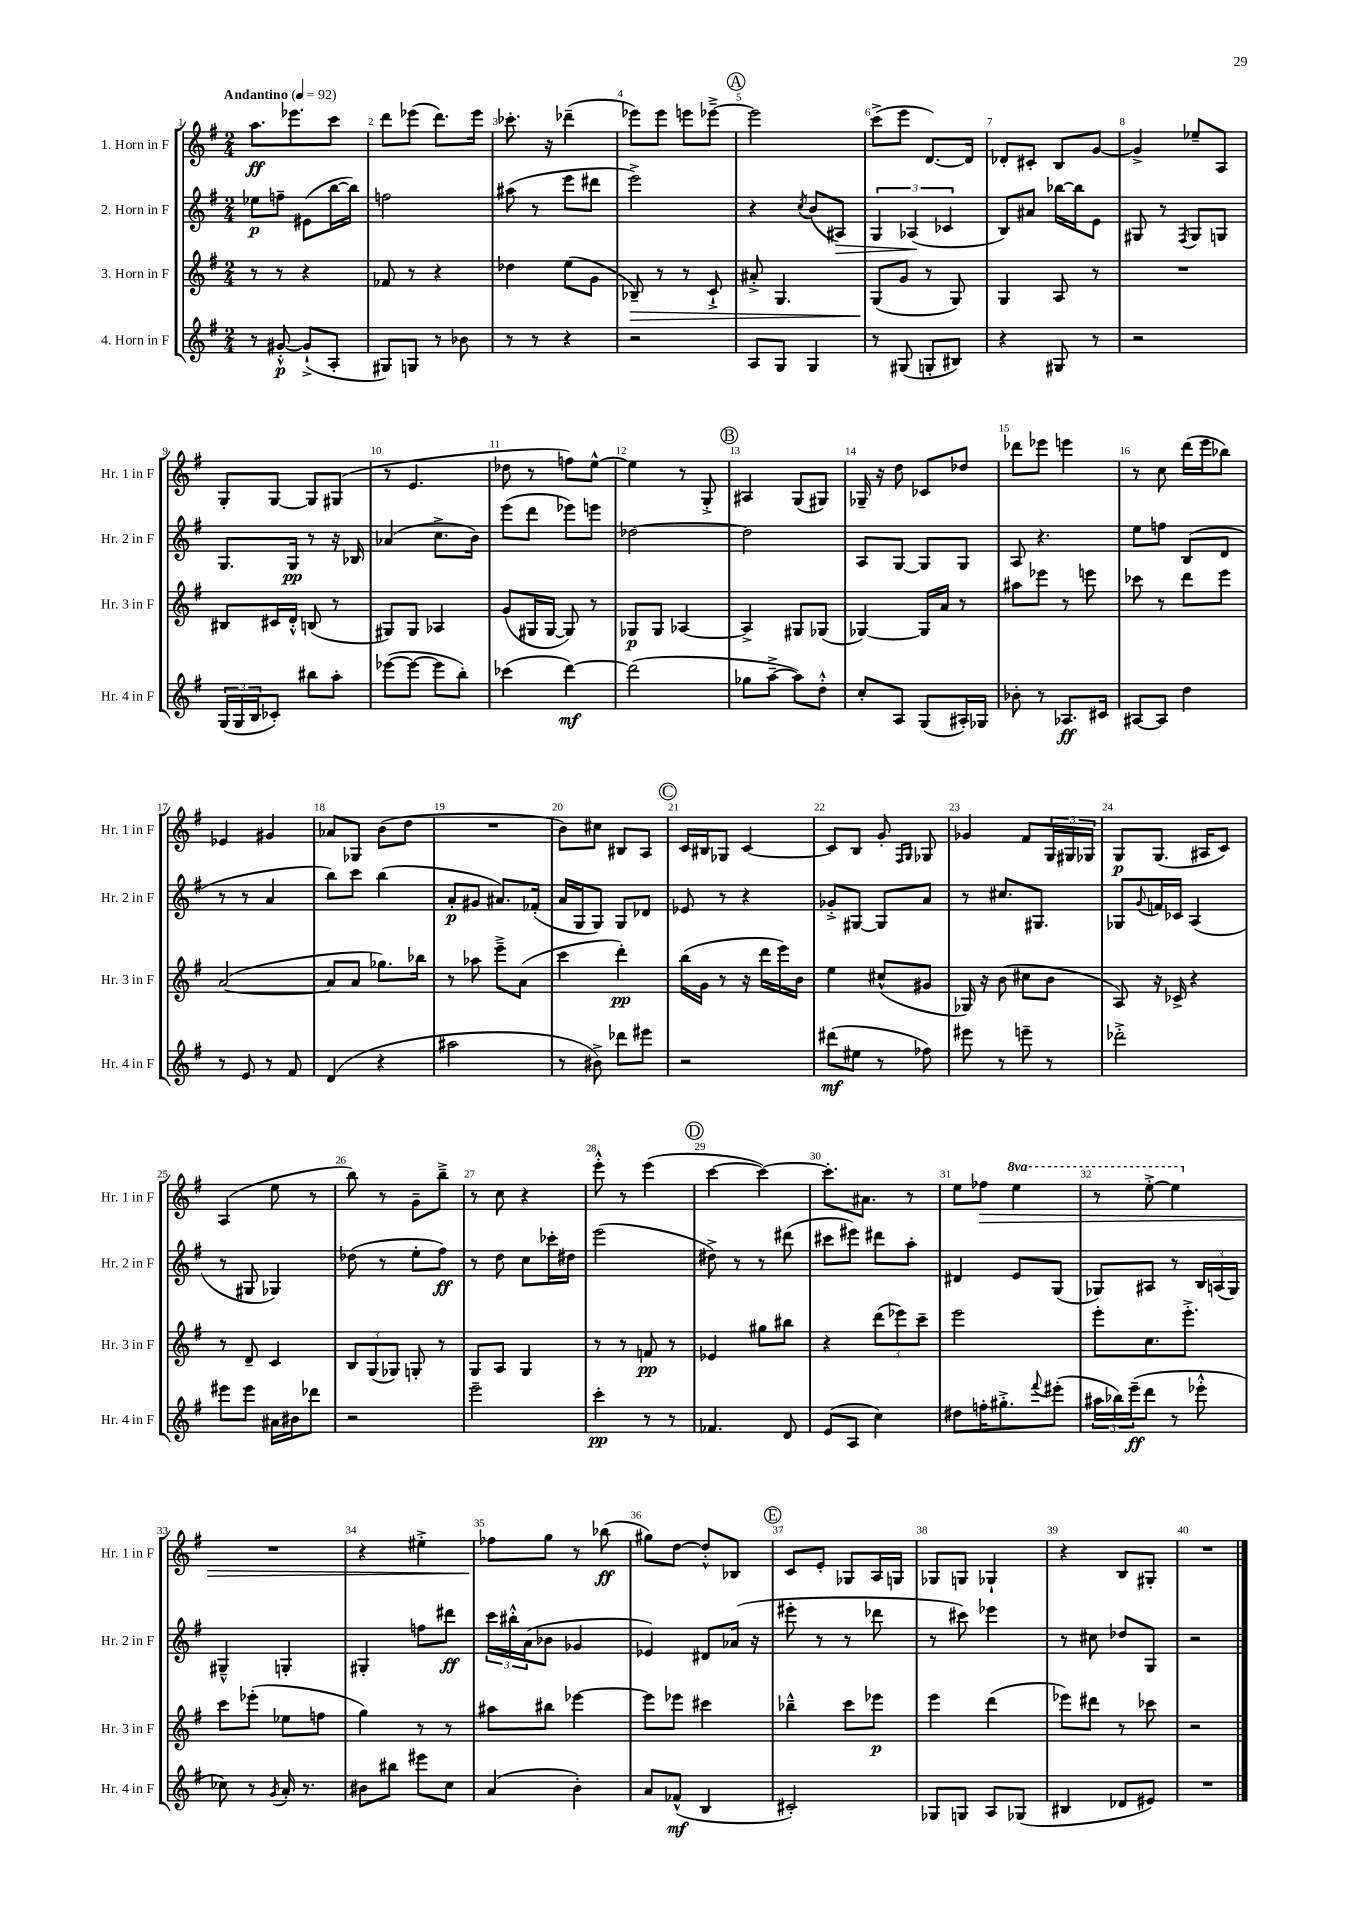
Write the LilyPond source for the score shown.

<<
\new StaffGroup <<
\new Staff = "s0" \with { instrumentName = "1. Horn in F" shortInstrumentName = "Hr. 1 in F" } {
    \clef treble \key g \major \numericTimeSignature \time 2/4 \set Staff.ottavationMarkups = #ottavation-simple-ordinals \tempo "Andantino" 4 = 92
    a''8.\ff ees'''8. c'''8 |
    d'''8 ees'''8( d'''8.) ees'''16 |
    ces'''8.-. r16 des'''4--( |
    ees'''8) ees'''8 e'''8 ees'''8~---> |
    \mark \markup { \circle "A" } ees'''2 |
    c'''8->( e'''8 d'8.~) d'16 |
    des'8-. cis'8-. b8 g'8~ |
    g'4-> ees''8-- a8 |
    g8-. g8~ g8 gis8( |
    r8 e'4. |
    des''8 r8 f''8) e''8~-^ |
    e''4 r8 g8-.-> |
    \mark \markup { \circle "B" } ais4 g8( gis8) |
    ges16-- r16 d''8 ces'8 des''8 |
    des'''8 ees'''8 e'''4 |
    r8 c''8 d'''16( e'''16 bes''8) |
    ees'4 gis'4 |
    aes'8 ges8 b'8( d''8 |
    R2 |
    b'8) cis''8 bis8 a8 |
    \mark \markup { \circle "C" } c'16 bis16 ges8 c'4~ |
    c'8 b8 g'8-. \grace { fis16 g16 } ges8 |
    ges'4 fis'8 \tuplet 3/2 { g16 gis16 ges16 } |
    g8\p g8.( ais16 c'8) |
    a4( e''8 r8 |
    b''8) r8 g'8-- b''8---> |
    r8 c''8 r4 |
    e'''8-.-^ r8 e'''4( |
    \mark \markup { \circle "D" } c'''4~ c'''4~) |
    c'''8.-. ais'8. r8 |
    e''8 fes''8\> \ottava #1 e'''4 |
    r8 e'''8~-.-> e'''4 \ottava #0 |
    R2 |
    r4 eis''4-.-> |
    fes''8\! g''8 r8 bes''8\ff( |
    gis''8) d''8~ d''8-.-^ bes8 |
    \mark \markup { \circle "E" } c'8 e'8-. ges8 a16 g16 |
    ges8 g8 ges4-! |
    r4 b8 gis8-. |
    R2 \bar "|." |
}
\new Staff = "s1" \with { instrumentName = "2. Horn in F" shortInstrumentName = "Hr. 2 in F" } {
    \clef treble \key g \major \numericTimeSignature \time 2/4
    ees''8\p f''8-- eis'8( b''16~ b''16) |
    f''2 |
    ais''8( r8 e'''8 dis'''8 |
    e'''2->) |
    \mark \markup { \circle "A" } r4 \acciaccatura { c''8 } b'8( ais8\>) |
    \tuplet 3/2 { g4 aes4\!( ces'4 } |
    b8) ais'8 bes''16~ bes''16 e'8 |
    gis8 r8 \acciaccatura { fis8 } gis8 g8 |
    g8. g16\pp r8 r16 bes16 |
    aes'4( c''8.-> b'16) |
    e'''8( d'''8 ees'''8) e'''8 |
    des''2~ |
    \mark \markup { \circle "B" } des''2 |
    a8 g8~ g8 g8 |
    a8 r4. |
    e''8 f''8 b8( d'8 |
    r8 r8 a'4 |
    b''8) c'''8 b''4( |
    a'8-.\p gis'8 ais'8.) fes'16-.( |
    a'16 g16 g8) g8 des'8 |
    \mark \markup { \circle "C" } ees'8 r8 r4 |
    ges'8-.-> gis8~ gis8 a'8 |
    r8 cis''8. gis8. |
    ges8 \appoggiatura { g'8 } f'16 ces'16 a4( |
    r8 gis8 ges4) |
    des''8( r8 e''8-. fis''8\ff) |
    r8 d''8 c''8 ces'''16-. dis''16 |
    e'''2( |
    \mark \markup { \circle "D" } dis''8->) r8 r8 dis'''8( |
    cis'''8 eis'''8) dis'''8 a''8-. |
    dis'4 e'8 g8( |
    ges8) ais8 r8 \tuplet 3/2 { b16 a16( ges16) } |
    gis4---^ g4-. |
    gis4-. f''8 dis'''8\ff |
    \tuplet 3/2 { c'''16 bis''16-.-^ a'16( } bes'8 ges'4 |
    ees'4) dis'8 aes'16( r16 |
    \mark \markup { \circle "E" } eis'''8-. r8 r8 des'''8 |
    r8 cis'''8) ees'''4 |
    r8 cis''8 des''8 g8 |
    r2 \bar "|." |
}
\new Staff = "s2" \with { instrumentName = "3. Horn in F" shortInstrumentName = "Hr. 3 in F" } {
    \clef treble \key g \major \numericTimeSignature \time 2/4
    r8 r8 r4 |
    fes'8 r8 r4 |
    des''4 e''8( g'8 |
    bes8--\>) r8 r8 c'8-!-> |
    \mark \markup { \circle "A" } ais'8-.-> g4. |
    g8\!( g'8 r8 g8) |
    g4 a8 r8 |
    R2 |
    bis8 cis'16 d'16-.-^ b8( r8 |
    gis8) gis8 aes4 |
    g'8( gis16 gis16~ gis8) r8 |
    ges8\p ges8 aes4~ |
    \mark \markup { \circle "B" } aes4-> gis8 ges8( |
    ges4~) ges16 a'16 r8 |
    ais''8 ees'''8 r8 e'''8 |
    ces'''8 r8 d'''8 e'''8 |
    a'2~( |
    a'8 a'8 ges''8.) bes''16 |
    r8 aes''8 e'''8---> a'8( |
    c'''4 d'''4-.\pp) |
    \mark \markup { \circle "C" } b''16( g'16 r8 r16 d'''16 e'''16) b'16 |
    e''4 cis''8-^( gis'8 |
    ges16) r16 b'8( cis''8 b'8 |
    a8) r16 ces'16-> r4 |
    r8 d'8-- c'4 |
    \tuplet 3/2 { b8 g8( ges8) } g8-. r8 |
    g8 a8 g4 |
    r8 r8 f'8\pp r8 |
    \mark \markup { \circle "D" } ees'4 gis''8 bis''8 |
    r4 \tuplet 3/2 { d'''8( ees'''8) c'''8-- } |
    e'''2 |
    e'''8-. c''8. e'''8.-.-> |
    c'''8 ees'''8-.( ees''8 f''8 |
    g''4) r8 r8 |
    ais''8 bis''8 ees'''4~ |
    ees'''8 ees'''8 cis'''4 |
    \mark \markup { \circle "E" } bes''4---^ c'''8 ees'''8\p |
    e'''4 d'''4( |
    ees'''8) dis'''8 r8 ces'''8 |
    r2 \bar "|." |
}
\new Staff = "s3" \with { instrumentName = "4. Horn in F" shortInstrumentName = "Hr. 4 in F" } {
    \clef treble \key g \major \numericTimeSignature \time 2/4
    r8 gis'8~-.-^\p gis'8-!->( a8-. |
    gis8) g8 r8 bes'8 |
    r8 r8 r4 |
    r2 |
    \mark \markup { \circle "A" } a8 g8 g4 |
    r8 gis8( g8-. bis8) |
    r4 gis8 r8 |
    r2 |
    \tuplet 3/2 { g16( g16 b16 } ces'8-.) bis''8 a''8-. |
    ees'''8~( ees'''8~ ees'''8 b''8-.) |
    ces'''4( d'''4~\mf) |
    d'''2( |
    \mark \markup { \circle "B" } ges''8 a''8~---> a''8) d''8-.-^ |
    c''8-. a8 g8( ais16-.) ges16 |
    bes'8-. r8 aes8.\ff cis'16 |
    ais8~ ais8 d''4 |
    r8 e'8 r8 fis'8 |
    d'4( r4 |
    ais''2 |
    r8 bis'8->) des'''8 eis'''8 |
    \mark \markup { \circle "C" } r2 |
    dis'''8\mf( eis''8 r8 fes''8) |
    eis'''8 r8 e'''8-- r8 |
    des'''2-.-> |
    eis'''8 eis'''8 ais'16 bis'16 des'''8 |
    r2 |
    e'''2-- |
    c'''4-.\pp r8 r8 |
    \mark \markup { \circle "D" } fes'4. d'8 |
    e'8( a8 c''4) |
    dis''8 f''16-. gis''8.-.-> \appoggiatura { fis'''8 } eis'''8-.( |
    \tuplet 3/2 { ais''16 bes''16) e'''16--\ff( } d'''8 r8 ees'''8-.-^ |
    ces''8) r8 \acciaccatura { g'8 } a'16-. r8. |
    bis'8 bis''8 eis'''8 c''8 |
    a'4( b'4-.) |
    a'8 fes'8-^\mf( b4 |
    \mark \markup { \circle "E" } cis'2-.) |
    ges8 g8 a8 ges8( |
    bis4 des'8 eis'8) |
    R2 \bar "|." |
}
>>
>>
\layout { \context { \Score \override BarNumber.break-visibility = ##(#f #t #t) barNumberVisibility = #all-bar-numbers-visible } }
